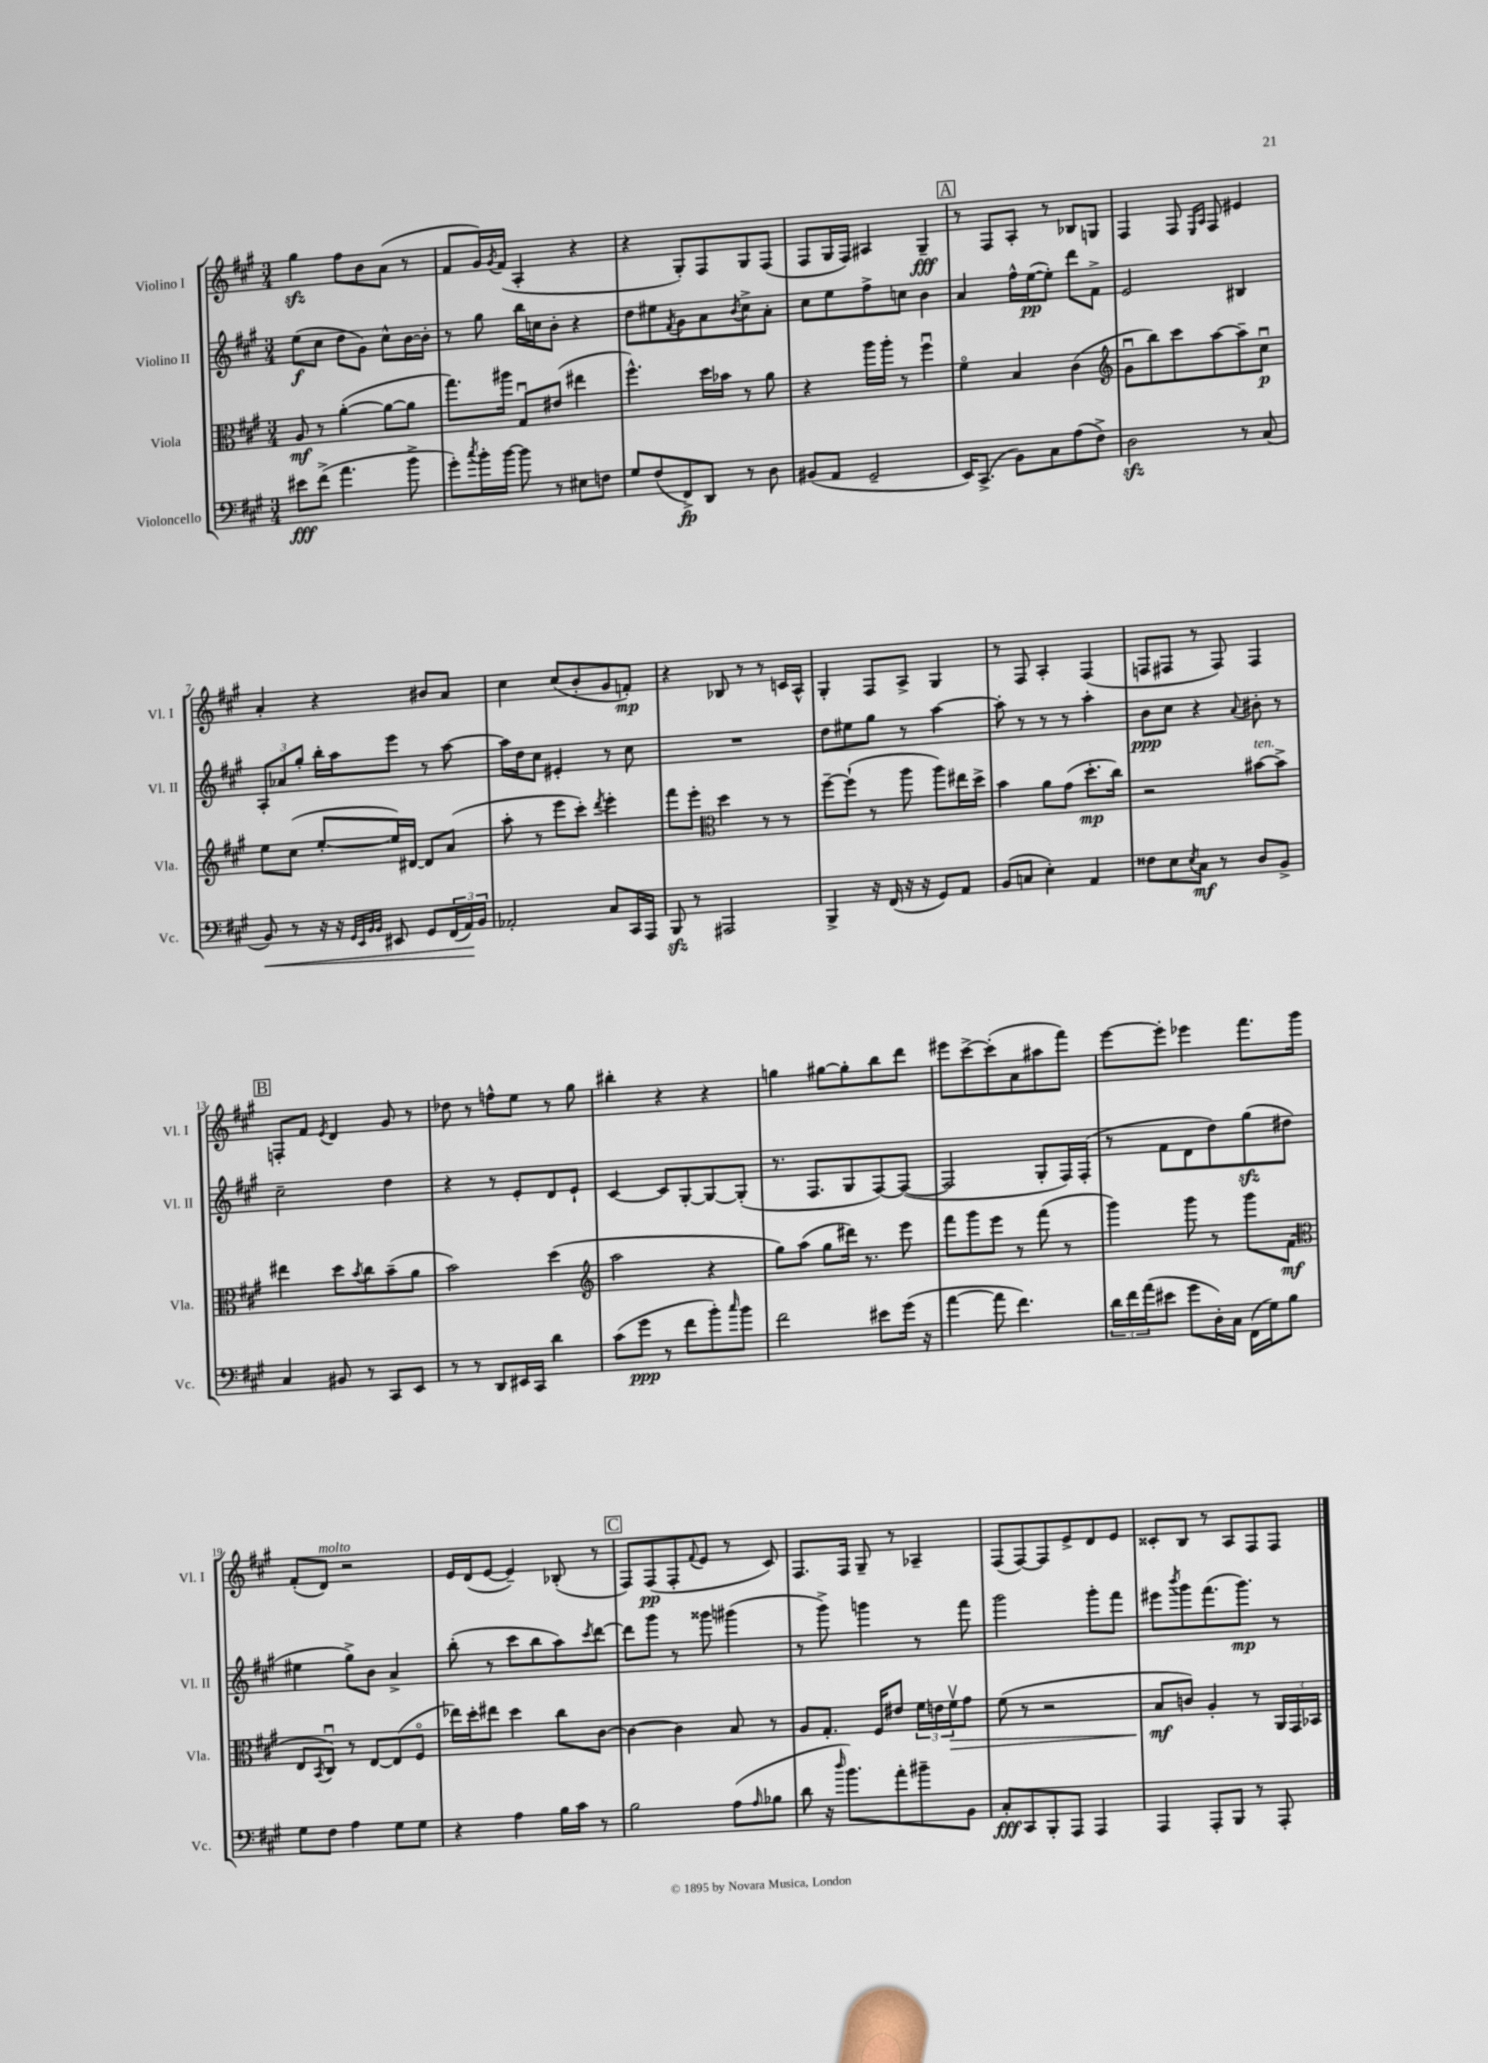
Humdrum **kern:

**kern	**kern	**kern	**kern
*staff4	*staff3	*staff2	*staff1
*clefF4	*clefC3	*clefG2	*clefG2
*k[f#c#g#]	*k[f#c#g#]	*k[f#c#g#]	*k[f#c#g#]
*M3/4	*M3/4	*M3/4	*M3/4
8e#	8A	(8ee	4gg#
(8f#^	8r	8cc#	.
4.a	([4a'	8dd	8ff#
.	.	8g#)	8b
.	8a_	8cc#^^	(8a
8b^	8a]	[16b	8r
.	.	16b']	.
=	=	=	=
8g#')	8.gg#)	8r	8f#
8qcc#	.	.	.
16b'	.	8gg#	16g#)
.	.	.	8qg#
[16b	16aa#	.	(16f#
8b]	8G#u	16bb	4A'
.	.	16cc	.
8r	(8e#	8b'	.
8E#	4ee#	4r	4r
8F	.	.	.
=	=	=	=
8G#	4.ff#^^)	8dd	4r
(8F#	.	8ee#	.
.	.	8qf#	.
8FF#^)	.	8g#	8G#')
8DD	16dd	8a	8F#
.	16b-	.	.
.	.	8qb	.
8r	8r	8cc#^	8G#
8D	8a	8a'	(8F#
=	=	=	=
(8BB#	4r	8cc#	8F#
8AA	.	8ee	16G#
.	.	.	16F#)
2GG#~	16aa	8ff#^	4A#
.	16aa'	.	.
.	8r	8cc	.
.	4ff#u	4b	4G#~
=	=	=	=
16EE)	4f#o	4a	8r
(8.CC#^	.	.	.
.	.	.	8F#
8BB)	4B	16ff#^^	8A'
.	.	([16ee	.
8C#	.	8ee'])	8r
(8A	(4c#	8ddd	8B-
8F#^)	.	8f#^	8G
=	=	=	=
*	*clefG2	*	*
2D	8g#u	2e	4F#
.	8bb)	.	.
.	8ccc#	.	8F#
.	.	.	16qqE
.	.	.	16qqA
.	[8aa	.	8F#
8r	8aa~]	4B#	4e#
(8C#	8cc#u	.	.
=	=	=	=
8BB)	8ee	12A'	4a'
.	.	12a-	.
8r	(8cc#	.	.
.	.	12gg#'	.
16r	[8ee'	16bb'	4r
16r	.	16aa	.
32qqGG#	.	.	.
32qqEE	.	.	.
32qqBB	.	.	.
32qqBB	.	.	.
8EE#	16ee])	8eee	.
.	[16d#	.	.
8GG#	8d#]	8r	8b#
(24FF#	(8a	[8aa	8a
24AA)	.	.	.
24BB	.	.	.
=	=	=	=
2AA-'	8aa'	16aa]	4cc#
.	.	16dd	.
.	8r	8cc#	.
.	8eee	4e#'	(8cc#
.	8ccc#')	.	8b'
.	8qddd	.	.
8C#	4eee'	8r	8g#
16CC#	.	8cc#	8f')
16AAA	.	.	.
=	=	=	=
8BBB	8fff#	2.r	4r
8r	8eee'	.	.
*	*clefC3	*	*
2AAA#	4dd	.	8B-
.	.	.	8r
.	8r	.	8r
.	8r	.	16c
.	.	.	16A^^
=	=	=	=
4BBB^	[8ff#~	8dd	4G#'
.	(8ff#`]	8ee#	.
16r	8r	8gg#	8F#
(16FF#	.	.	.
16r	8aa	8r	8A^
16r	.	.	.
8GG#)	8aa)	[4aa	4G#
8AA	16ee#	.	.
.	16dd^	.	.
=	=	=	=
(8BB	4b	8aa']	8r
8C	.	8r	8F#
4E')	8a	8r	4A'
.	(8g#	8r	.
4AA	8.dd'	4aa'	(4F#
.	16cc#)	.	.
=	=	=	=
8F##	2r	8b	8F
8E	.	8cc#	8F#
8qE	.	.	.
8C#	.	4r	8r
8r	.	.	8F#)
.	.	8qqa	.
8D	[8b#	8b#'	4F#
8BB^	8b#^]	8r	.
=	=	=	=
4C#	4ee#	2cc#~	8F'
.	.	.	8f#
.	.	.	8qe
8BB#	8dd	.	4d
.	8qb	.	.
8r	8cc#	.	.
8CC#	(8b~	4dd	8g#
8EE	8a	.	8r
=	=	=	=
8r	2b)	4r	8dd-
8r	.	.	8r
8DD	.	8r	8ff^^
16EE#	.	8e'	8ee
16CC#	.	.	.
4d	(4dd	8d	8r
.	.	8e`	8gg#
=	=	=	=
*	*clefG2	*	*
(8c#	2aa	[4c#	4bb#'
8g#	.	.	.
8r	.	8c#]	4r
8f#	.	[8G#'	.
8b')	4r	8G#_	4r
16qqcc#	.	.	.
8b	.	(8G#']	.
=	=	=	=
2f#	8gg#)	8.r	4gg
.	(8aa	.	.
.	.	8.F#	.
.	8gg#	.	[8gg#
.	16ddd#)	8G#	8gg#']
.	8.r	.	.
8e#	.	[8F#)	8bb
(16g#	8eee	(8F#_	8ddd
16r	.	.	.
=	=	=	=
[4a	8fff#	2F#]	8eee#
.	8ggg#	.	[8ccc#^
8a]	8eee	.	(8ccc#']
4.f#)	8r	.	8a
.	(8fff#	8G#'	8aa#
.	8r	16F#)	8fff#)
.	.	(16F#'	.
=	=	=	=
24d	4ggg#)	8r	[8eee
24f#	.	.	.
(24a	.	.	.
8e#	.	8f#	8eee']
8g#	8ggg#	8d	4eee-
16D')	8r	8dd)	.
16C#	.	.	.
(16FF#	8ggg#	(8gg#	8.fff#
16G#)	.	.	.
8B	(8f#	8dd#	.
.	.	.	16ggg#
=	=	=	=
*	*clefC3	*	*
8G#	8E	4ee#	(8f#'
.	8qBB	.	.
8F#	8C#u)	.	8d)
4A	8r	8gg#^)	2r
.	[8E	8b	.
8G#	(8E]	4a^	.
8G#	8F#o	.	.
=	=	=	=
4r	16ee-)	(8bb'	16e
.	16dd'	.	(16d
.	8ee#	8r	[8e
4A	4dd	8ccc#	4e~])
.	.	8bb	.
16B	8cc#	8aa)	(8B-'
16c#	.	.	.
.	.	8qccc#	.
8r	[8c#	[8ddd	8r
=	=	=	=
2B	4c#_	8ddd]	8F#)
.	.	8ggg#	(8F#
.	4c#]	8r	8F#'
.	.	.	8qqf#
.	.	8ggg##	8e
(8A	8B	(4ggg#	8r
16qqA	.	.	.
8B-	8r	.	8c#)
=	=	=	=
8d	8A	8r	8.F#
16r	8.G#'	8ggg#^)	.
16qqdd	.	.	.
8.b)	.	.	16F#
.	.	4ggg	8G#~
.	16F#	.	.
8a'	8e#	.	8r
8b#~	24f#	8r	4A-~
.	24e	.	.
.	24f#v	.	.
8BB	8g#	8fff#	.
=	=	=	=
8C#'	(8f#	2ggg#	(8F#
8CC#	8r	.	[8F#)
8BBB'	2r	.	8F#]
8AAA	.	.	8e^
4AAA	.	8ggg#'	8d
.	.	8fff#	8e
=	=	=	=
4AAA	8B	8eee#	8c##'
.	.	8qbbb	.
.	8c)	8ggg#	8B
8AAA'	4A'	(8.fff#	8r
8BBB	.	.	8A
.	.	8.ggg#)	.
8r	8r	.	8F#
8AAA'	24AA	8r	8F#
.	24GG#	.	.
.	24BB-	.	.
==	==	==	==
*-	*-	*-	*-
